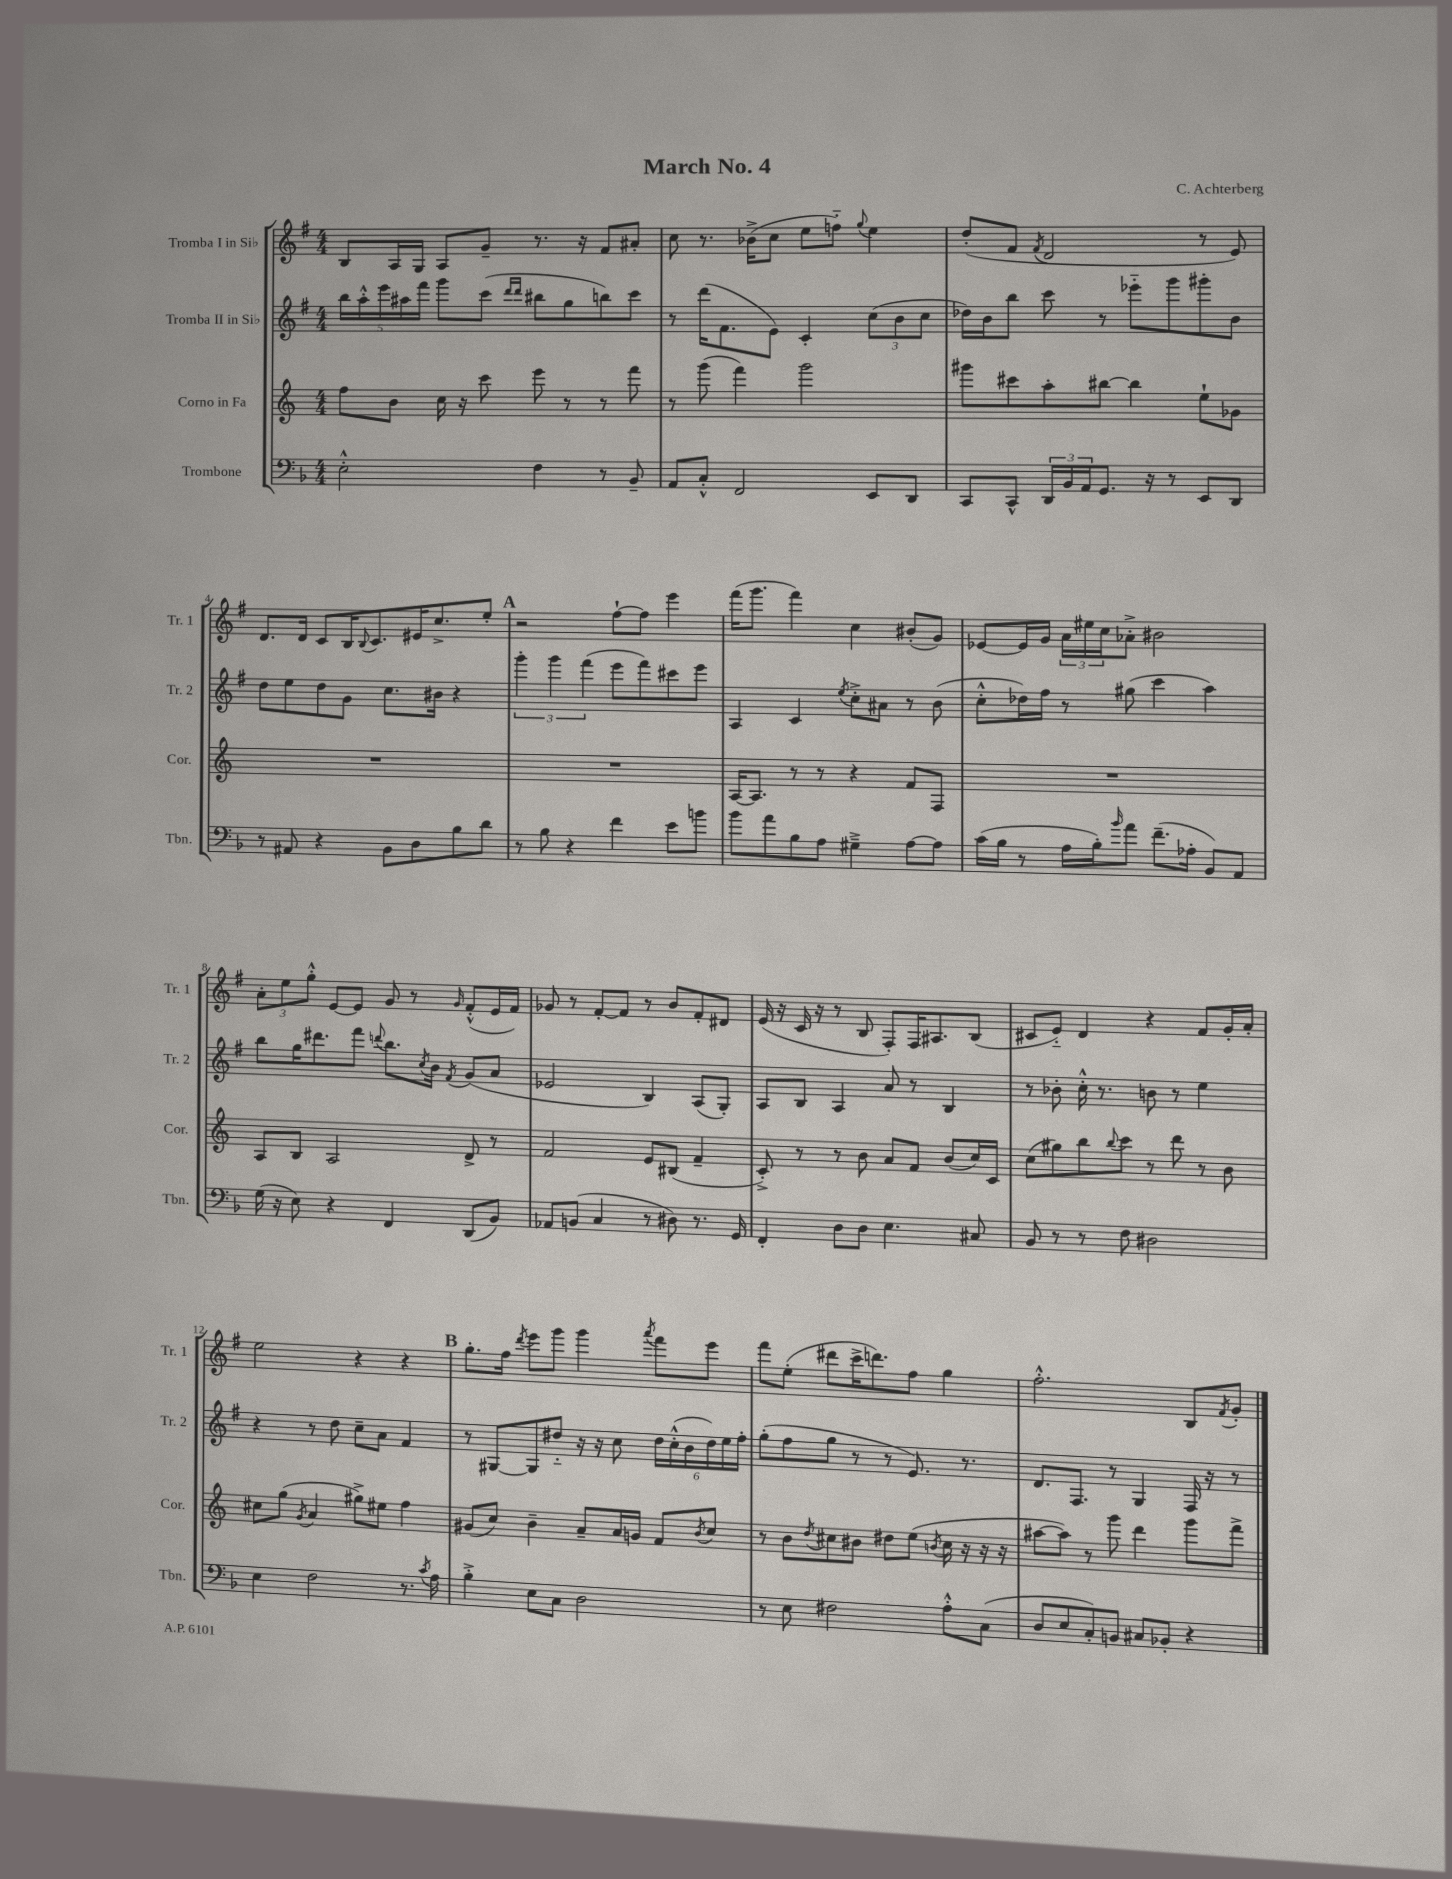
\header { title = "March No. 4" composer = "C. Achterberg" }
<<
\new StaffGroup <<
\new Staff = "s0" \with { instrumentName = "Tromba I in Sib" shortInstrumentName = "Tr. 1" } {
    \clef treble \key g \major \numericTimeSignature \time 4/4
    b8 a16 g16 a8 g'8-- r8. r16 fis'8 ais'8-. |
    c''8 r8. bes'16->( c''8 e''8 f''8-_) \appoggiatura { g''8 } e''4 |
    d''8-.( fis'8 \acciaccatura { fis'8 } d'2 r8 e'8) |
    d'8. d'16 c'8 b16 \appoggiatura { b8 } c'8. eis'16 c''8.-> e''8-. |
    \mark \markup { \bold "A" } r2 fis''8~-! fis''8 e'''4 |
    fis'''16( g'''8. fis'''4) c''4 bis'8-.( g'8) |
    ees'8~ ees'16 g'16 \tuplet 3/2 { a'16 eis''16 c''16 } aes'8-.-> bis'2 |
    \tuplet 3/2 { a'8-. e''8 g''8-.-^ } e'8~ e'8 g'8 r8 \grace { g'16 } fis'8-.-^( e'16 fis'16) |
    ges'8 r8 fis'8~-. fis'8 r8 b'8 fis'8-. dis'8 |
    e'16( r16 c'16 r16 r8 b8 fis8-.) fis16 ais8. b8( |
    cis'8 e'8-_) d'4 r4 fis'8 g'16-. a'16-. |
    e''2 r4 r4 |
    \mark \markup { \bold "B" } g''8.-. fis''16 \acciaccatura { d'''8 } e'''8 g'''8 g'''4 \acciaccatura { a'''8 } fis'''8 e'''8 |
    fis'''8 e''8-.( dis'''8 c'''16-> d'''8.) fis''8 g''4 |
    fis''2.-.-^ b8 \acciaccatura { fis'8 } g'8-. \bar "|." |
}
\new Staff = "s1" \with { instrumentName = "Tromba II in Sib" shortInstrumentName = "Tr. 2" } {
    \clef treble \key g \major \numericTimeSignature \time 4/4
    \tuplet 5/4 { b''16 a''16-.-^ e'''16 ais''16 fis'''16 } g'''8 c'''8( \grace { d'''16 d'''16 } bis''8 g''8 b''8) c'''8 |
    r8 d'''16( fis'8. e'8) c'4-. \tuplet 3/2 { c''8( b'8 c''8 } |
    des''16) b'16 b''8 c'''8 r8 ees'''8-_ g'''8 gis'''8-. b'8 |
    d''8 e''8 d''8 g'8 c''8. bis'16 r4 |
    \mark \markup { \bold "A" } \tuplet 3/2 { g'''4-. g'''4 fis'''4( } e'''8 fis'''8) cis'''8 e'''8 |
    a4 c'4 \acciaccatura { e''8 } c''8-.-> ais'8 r8 b'8( |
    c''8-.-^ des''16) fis''16 r8 gis''8( c'''4 a''4) |
    b''8 g''16 dis'''8. fis'''8 \appoggiatura { d'''8 } b''8. \acciaccatura { c''8 } b'16 \acciaccatura { fis'8 } g'8( a'8 |
    ees'2 b4) a8( g8-.) |
    a8 b8 a4 a'8 r8 b4 |
    r8 bes'8-. c''16-.-^ r8. b'8 r8 e''4 |
    r4 r8 d''8 c''8-- a'8 fis'4 |
    \mark \markup { \bold "B" } r8 gis8~ gis8 dis''8-_ r16 r16 c''8 \tuplet 6/4 { dis''16 c''16-.-^( b'16 dis''16) e''16 fis''16-. } |
    g''8-.( fis''8 g''8 r8 r8 e'8.) r8. |
    d'8. fis8. r8 g4 fis16 r16 r8 \bar "|." |
}
\new Staff = "s2" \with { instrumentName = "Corno in Fa" shortInstrumentName = "Cor." } {
    \clef treble \key c \major \numericTimeSignature \time 4/4
    f''8 b'8 c''16 r16 c'''8 e'''8 r8 r8 f'''8 |
    r8 g'''8( f'''4) g'''2 |
    gis'''8 cis'''8 a''8-. bis''8~ bis''4 e''8-! ges'8 |
    R1 |
    \mark \markup { \bold "A" } R1 |
    a16~ a8. r8 r8 r4 f'8 f8 |
    R1 |
    a8 b8 a2 d'8-> r8 |
    f'2 e'8 bis8( f'4-- |
    c'8-.->) r8 r8 b'8 a'8 f'8 b'8( c''16) c'16 |
    c''8( gis''8) b''8 \appoggiatura { b''8 } c'''8 r8 d'''8 r8 b'8 |
    cis''8 g''8( \acciaccatura { g'8 } a'4 gis''8->) eis''8 f''4 |
    \mark \markup { \bold "B" } gis'8( c''8) b'4-- a'8-- a'16 g'16 f'8 \acciaccatura { b'8 } c''8 |
    r8 b'8 \acciaccatura { d''8 } cis''8 bis'8 dis''8 e''8( \acciaccatura { b'8 } cis''16 r16 r16 r16 |
    ais''8~ ais''8) r8 g'''8 d'''4 g'''8 f'''8-> \bar "|." |
}
\new Staff = "s3" \with { instrumentName = "Trombone" shortInstrumentName = "Tbn." } {
    \clef bass \key f \major \numericTimeSignature \time 4/4
    e2-.-^ f4 r8 bes,8-- |
    a,8 c8-.-^ f,2 e,8 d,8 |
    c,8 c,8-^ \tuplet 3/2 { d,16 bes,16 a,16 } g,8. r16 r8 e,8 d,8 |
    r8 ais,8 r4 bes,8 d8 bes8 d'8 |
    \mark \markup { \bold "A" } r8 bes8 r4 f'4 e'8 b'8 |
    bes'8 a'8 bes8 a8 gis4---> a8~ a8 |
    c'16( bes16 r8 a16 bes16-.) \grace { bes'16 } a'8 f'8.--( aes16-. bes,8) a,8 |
    g16( r16 e8) r4 f,4 d,8( bes,8) |
    aes,8 b,8( c4 r8 dis8) r8. g,16 |
    f,4-. d8 d8 e4. cis8 |
    bes,8 r8 r8 f8 dis2 |
    e4 f2 r8. \acciaccatura { c'8 } a16 |
    \mark \markup { \bold "B" } bes4-.-> e8 c8 d2 |
    r8 e8 fis2 a8-.-^ c8( |
    d8 e8 c8-.) b,8 cis8 bes,8-. r4 \bar "|." |
}
>>
>>
